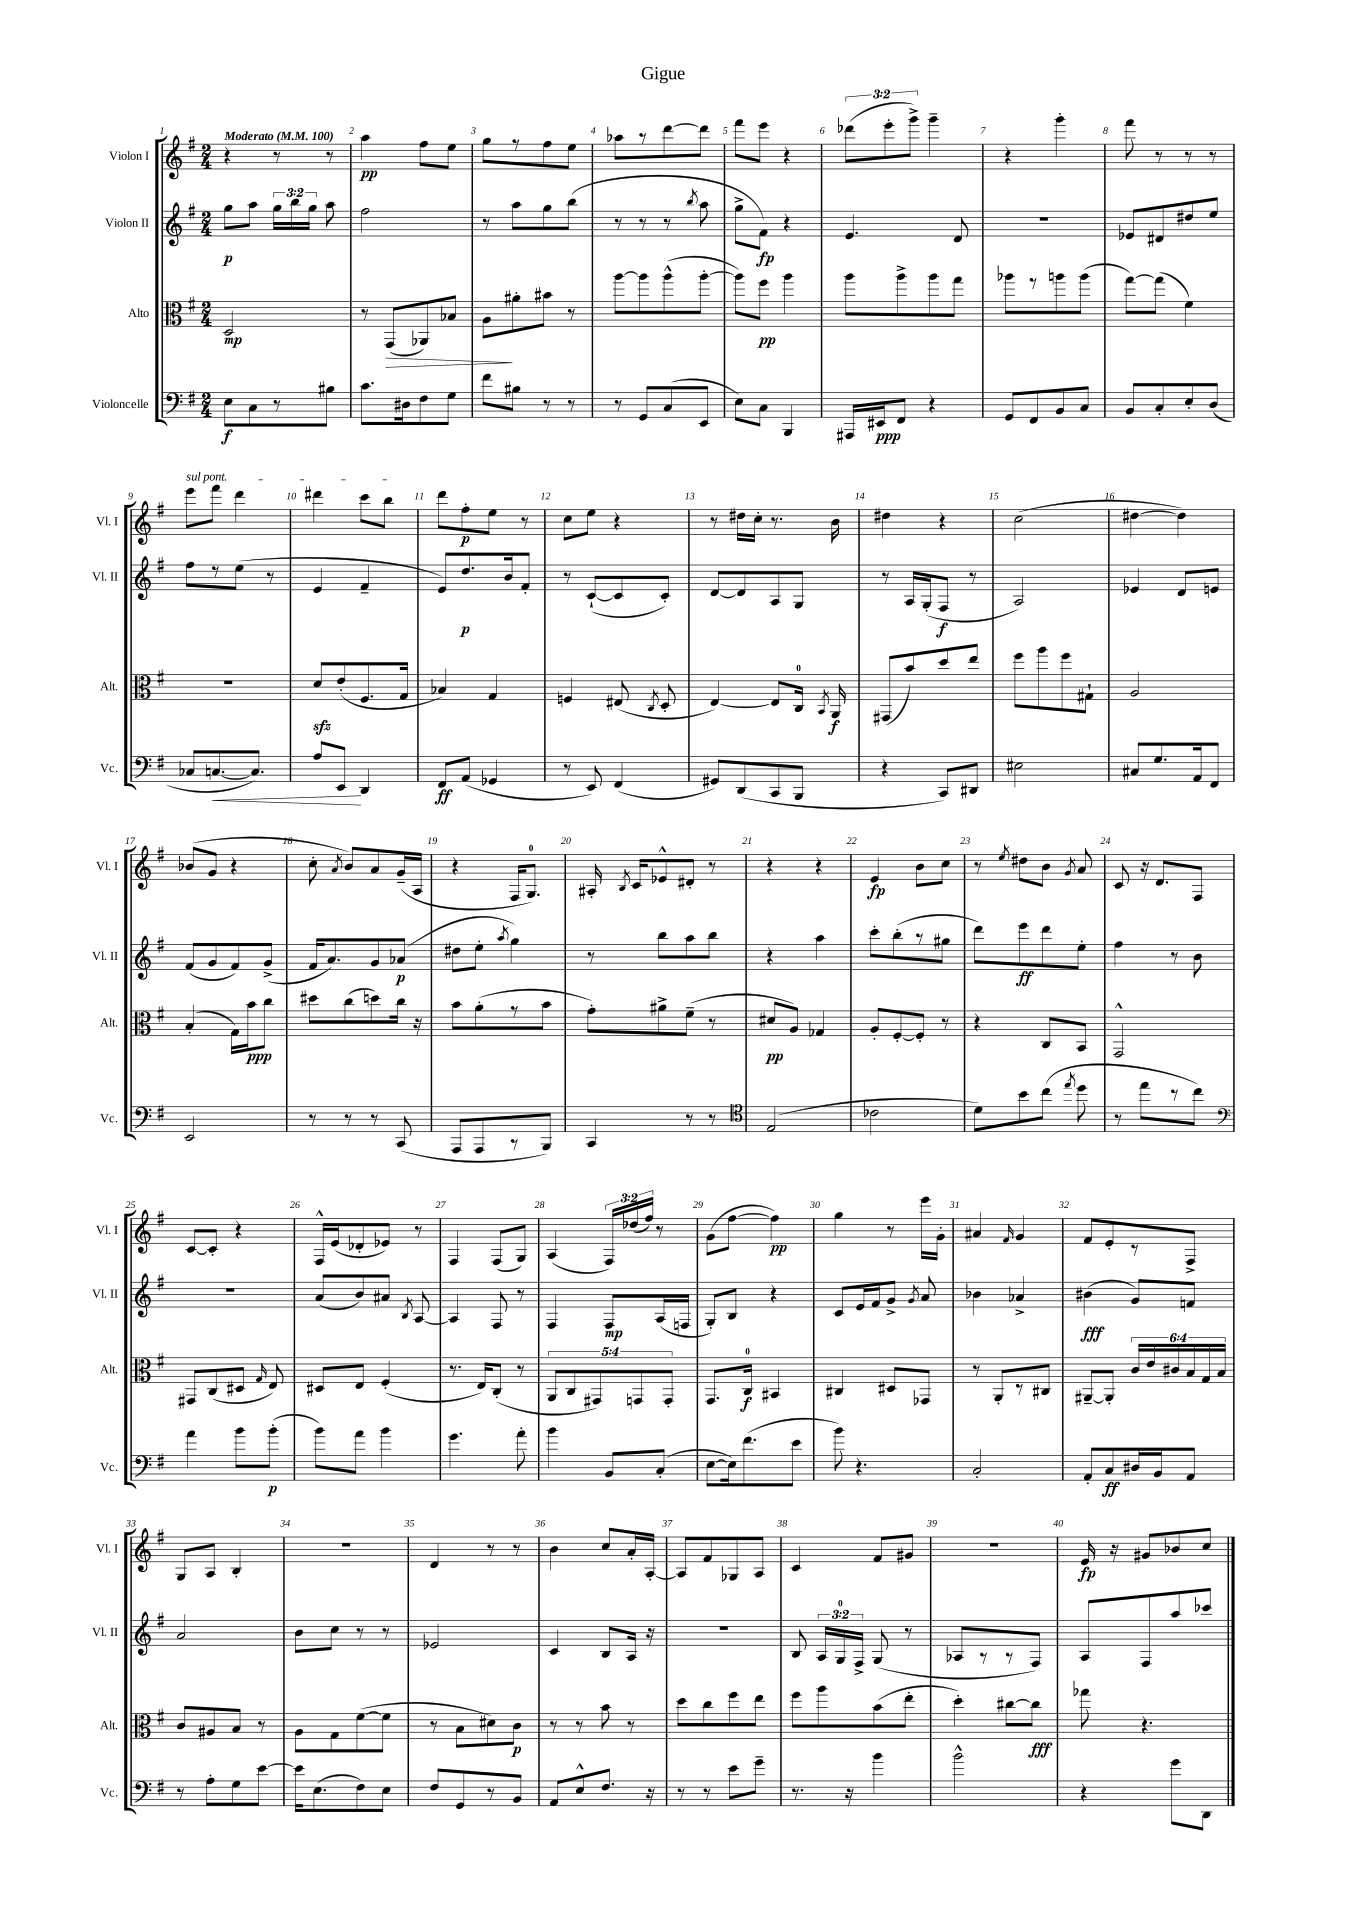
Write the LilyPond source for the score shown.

\header { title = "Gigue" }
<<
\new StaffGroup <<
\new Staff = "s0" \with { instrumentName = "Violon I" shortInstrumentName = "Vl. I" } {
    \clef treble \key g \major \numericTimeSignature \time 2/4 \override Staff.TupletNumber.text = #tuplet-number::calc-fraction-text \tempo "Moderato" 4 = 100
    \autoBeamOff r4 r8 r8 |
    a''4\pp fis''8[ e''8] |
    g''8[ r8 fis''8 e''8] |
    aes''8[ r8 d'''8~ d'''8] |
    fis'''8[ e'''8] r4 |
    \tuplet 3/2 { des'''8[( e'''8-. g'''8]->) } g'''4-- |
    r4 g'''4-. |
    fis'''8 r8 r8 r8 |
    \once \override TextSpanner.bound-details.left.text = \markup { \italic "sul pont." } e'''8[\startTextSpan fis'''8] d'''4 |
    dis'''4 c'''8[ b''8]\stopTextSpan |
    d'''8[ fis''8-.\p e''8] r8 |
    c''8[ e''8] r4 |
    r8 dis''16[ c''16]-. r8. b'16 |
    dis''4 r4 |
    c''2( |
    dis''4~ dis''4) |
    bes'8[( g'8] r4 |
    c''8-. \acciaccatura { a'8 } b'8[) a'8 g'16--( a16] |
    r4 fis16[ g8.]-0) |
    ais16-. \acciaccatura { b8 } c'16[ ees'8-^ dis'8]-. r8 |
    r4 r4 |
    e'4\fp b'8[ c''8] |
    r8 \acciaccatura { e''8 } dis''8[ b'8] \acciaccatura { g'8 } a'8 |
    c'8 r16 d'8.[ fis8] |
    c'8[~ c'8]-. r4 |
    fis16[-^ e'16( des'8-. ees'8]) r8 |
    fis4 fis8[( g8]) |
    a4( \tuplet 3/2 { fis16[) des''16( fis''16]) } r8 |
    g'8[( fis''8]~ fis''4\pp) |
    g''4 r8 e'''16[ g'16]-. |
    ais'4 \grace { fis'16 } g'4 |
    fis'8[ e'8-. r8 fis8]-> |
    g8[ a8] b4-. |
    R2 |
    d'4 r8 r8 |
    b'4 c''8[ a'16-. a16]~-. |
    a8[ fis'8 ges8 a8] |
    c'4 fis'8[ gis'8] |
    r2 |
    e'16\fp r16 gis'8[ bes'8 c''8] \bar "|." |
}
\new Staff = "s1" \with { instrumentName = "Violon II" shortInstrumentName = "Vl. II" } {
    \clef treble \key g \major \numericTimeSignature \time 2/4 \override Staff.TupletNumber.text = #tuplet-number::calc-fraction-text
    \autoBeamOff g''8[\p a''8] \tuplet 3/2 { g''16[ b''16 g''16] } a''8 |
    fis''2 |
    r8 a''8[ g''8 b''8]( |
    r8 r8 r8 \acciaccatura { b''8 } a''8 |
    g''8[-> fis'8]\fp) r4 |
    e'4. d'8 |
    R2 |
    ees'8[ dis'8 dis''8 e''8] |
    fis''8[ r8 e''8]( r8 |
    e'4 fis'4-- |
    e'8[) d''8.\p b'16 fis'8]-. |
    r8 c'8[~-!( c'8 c'8]-.) |
    d'8[~ d'8 a8 g8] |
    r8 a16[ g16-.( fis8]\f r8 |
    a2) |
    ees'4 d'8[ e'8] |
    fis'8[( g'8 fis'8) g'8]->( |
    fis'16[ a'8.) g'8 aes'8]\p( |
    dis''8[ e''8]-. \acciaccatura { a''8 } g''4) |
    r8 b''8[ a''8 b''8] |
    r4 a''4 |
    c'''8[-. b''8-.( r8 gis''8] |
    d'''8[) e'''8\ff d'''8 e''8]-. |
    fis''4 r8 b'8 |
    r2 |
    a'8[( b'8) ais'8] \acciaccatura { b8 } a8~ |
    a4 fis8 r8 |
    fis4 fis8[\mp a16( f16] |
    g8[-.) b8] r4 |
    c'8[ e'16 fis'16 g'8]-> \acciaccatura { g'8 } a'8 |
    bes'4 aes'4-> |
    bis'4\fff( g'8[) f'8] |
    a'2 |
    b'8[ c''8] r8 r8 |
    ees'2 |
    c'4 b8[ a16] r16 |
    r2 |
    b8 \tuplet 3/2 { a16[ g16-0 fis16]-> } g8( r8 |
    aes8[ r8 r8 fis8]) |
    a8[ fis8 a''8 ces'''8] \bar "|." |
}
\new Staff = "s2" \with { instrumentName = "Alto" shortInstrumentName = "Alt." } {
    \clef alto \key g \major \numericTimeSignature \time 2/4 \override Staff.TupletNumber.text = #tuplet-number::calc-fraction-text
    \autoBeamOff d2\mp |
    r8 g,8[\>( aes,8) bes8] |
    a8[\! ais'8-. bis'8] r8 |
    a''8[~ a''8 a''8-^( a''8]~-. |
    a''8[) fis''8]\pp a''4 |
    a''8[ a''8-> a''8 g''8] |
    aes''8[ r8 a''8 a''8]( |
    g''8[~) g''8]( fis'4) |
    R2 |
    d'8[\sfz e'8-.( fis8. g16] |
    bes4) g4 |
    f4 eis8( \acciaccatura { c8 } d8-. |
    e4~) e8[ c16]-0 \acciaccatura { b,8 } a,16\f |
    gis,8[( b'8) d''8 e''8] |
    fis''8[ a''8 fis''8 gis8]-! |
    a2 |
    b4-.( g16[) b'16\ppp c''8] |
    dis''8[ c''8( d''8) c''16] r16 |
    b'8[ a'8-.( r8 b'8] |
    g'8[-.) ais'8-> fis'8]--( r8 |
    dis'8[\pp a8]) ges4 |
    a8[-. fis8~-. fis8]-. r8 |
    r4 c8[ b,8] |
    g,2-^ |
    gis,8[ c8( dis8] \grace { g16 } e8) |
    dis8[ e8] fis4-.( |
    r8. e16[) c8]-.( r8 |
    \tuplet 5/4 { a,8[ c8 gis,8) g,8 g,8]-. } |
    g,8.[ c16]-0\f bis,4 |
    cis4 dis8[ ges,8] |
    r8 a,8[-. r8 cis8] |
    ais,8[~-- ais,8]-. \tuplet 6/4 { c'16[ e'16 cis'16 b16 g16 b16] } |
    c'8[ ais8 b8] r8 |
    a8[ g8 fis'8~( fis'8] |
    r8 b8[ dis'8) c'8]\p |
    r8 r8 b'8 r8 |
    d''8[ c''8 fis''8 e''8] |
    fis''8[ a''8 b'8( e''8]-. |
    d''4-.) cis''8[~ cis''8]\fff |
    ges''8 r4. \bar "|." |
}
\new Staff = "s3" \with { instrumentName = "Violoncelle" shortInstrumentName = "Vc." } {
    \clef bass \key g \major \numericTimeSignature \time 2/4
    \autoBeamOff e8[\f c8 r8 bis8] |
    c'8.[ dis16 fis8 g8] |
    fis'8[ bis8] r8 r8 |
    r8 g,8[ c8( e,8] |
    e8[) c8] b,,4 |
    ais,,16[ eis,16\ppp fis,8] r4 |
    g,8[ fis,8 b,8 c8] |
    b,8[ c8-. e8-. d8]( |
    ces8[ c8.~\< c8.]) |
    a8[ e,8]\! d,4 |
    fis,8[\ff a,8]( ges,4 |
    r8 e,8) fis,4( |
    gis,8[) d,8( c,8 b,,8] |
    r4 c,8[) dis,8] |
    eis2 |
    cis8[ g8. a,16 fis,8] |
    e,2 |
    r8 r8 r8 c,8( |
    a,,8[ a,,8 r8 b,,8]) |
    c,4 r8 r8 |
    \clef tenor e2( |
    ces'2 |
    d'8[) b'8 c''8]( \acciaccatura { e''8 } d''8 |
    r8 e''8[ r8 c''8]) |
    \clef bass a'4 b'8[ b'8]-.\p( |
    b'8[) a'8] b'4 |
    g'4. a'8-. |
    b'4 b,8[ c8]-.( |
    e8[~ e16) fis'8.( e'8] |
    b'8) r4. |
    c2-. |
    a,8[-. c8\ff dis16 b,16 a,8] |
    r8 a8[-. g8 e'8]~ |
    e'16[ e8.( fis8) e8] |
    fis8[ g,8 r8 b,8] |
    a,8[ e8-^ fis8.] r16 |
    r8 r8 e'8[ g'8]-- |
    r8. r16 b'4 |
    b'2-^ |
    r4 g'8[ d,8] \bar "|." |
}
>>
>>
\layout { \context { \Score \override BarNumber.break-visibility = ##(#f #t #t) barNumberVisibility = #all-bar-numbers-visible } }
